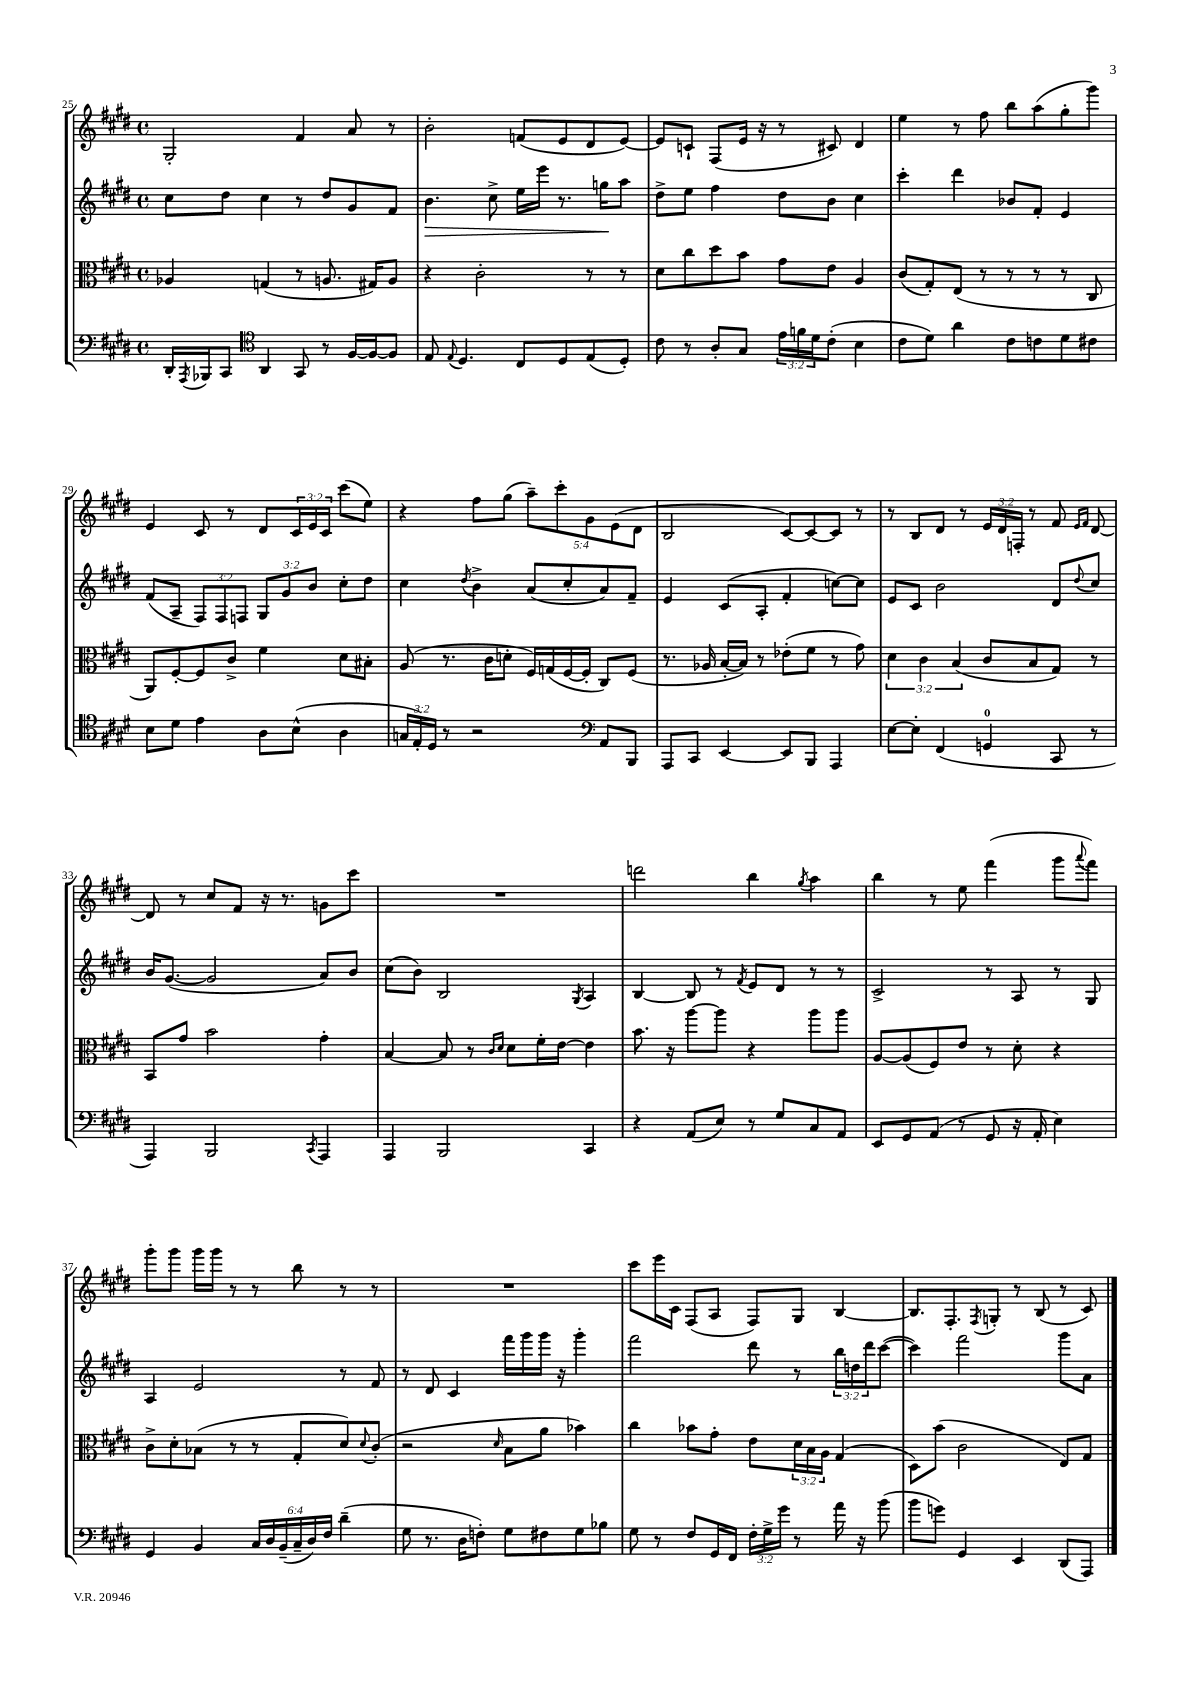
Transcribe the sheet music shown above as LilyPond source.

<<
\new StaffGroup <<
\new Staff = "s0" {
    \clef treble \key e \major \defaultTimeSignature \time 4/4 \override Staff.TupletNumber.text = #tuplet-number::calc-fraction-text
    gis2-. fis'4 a'8 r8 |
    b'2-. f'8( e'8 dis'8 e'8~) |
    e'8 c'8-! fis8( e'16 r16 r8 cis'8) dis'4 |
    e''4 r8 fis''8 b''8 a''8( gis''8-. gis'''8) |
    e'4 cis'8 r8 dis'8 \tuplet 3/2 { cis'16 e'16 cis'16 } cis'''8( e''8) |
    r4 fis''8 gis''8( \tuplet 5/4 { a''8--) cis'''8-. gis'8 e'8( dis'8 } |
    b2 cis'8~) cis'8~ cis'8 r8 |
    r8 b8 dis'8 r8 \tuplet 3/2 { e'16 dis'16 f16-. } r8 fis'8 \grace { e'16 fis'16 } dis'8~ |
    dis'8 r8 cis''8 fis'8 r16 r8. g'8 cis'''8 |
    R1 |
    d'''2 b''4 \acciaccatura { gis''8 } a''4 |
    b''4 r8 e''8 fis'''4( gis'''8 \appoggiatura { a'''8 } fis'''8) |
    gis'''8-. gis'''8 gis'''16 gis'''16 r8 r8 b''8 r8 r8 |
    R1 |
    cis'''8 e'''16 cis'16 fis8( a8 fis8) gis8 b4~ |
    b8. fis8.-. \acciaccatura { fis8 } g8-. r8 b8( r8 cis'8) \bar "|." |
}
\new Staff = "s1" {
    \clef treble \key e \major \defaultTimeSignature \time 4/4 \override Staff.TupletNumber.text = #tuplet-number::calc-fraction-text
    cis''8 dis''8 cis''4 r8 dis''8 gis'8 fis'8 |
    b'4.\> cis''8-> e''16 e'''16 r8. g''16\! a''8 |
    dis''8-> e''8 fis''4 dis''8 b'8 cis''4 |
    cis'''4-. dis'''4 bes'8 fis'8-. e'4 |
    fis'8( a8-- \tuplet 3/2 { fis8) fis8 f8 } \tuplet 3/2 { gis8 gis'8 b'8 } cis''8-. dis''8 |
    cis''4 \acciaccatura { dis''8 } b'4-> a'8( cis''8-. a'8) fis'8-- |
    e'4 cis'8( a8-. fis'4-. c''8~) c''8 |
    e'8 cis'8 b'2 dis'8 \appoggiatura { dis''8 } cis''8 |
    b'16 gis'8.~( gis'2 a'8) b'8 |
    cis''8( b'8) b2 \acciaccatura { gis8 } a4 |
    b4~ b8 r8 \acciaccatura { fis'8 } e'8 dis'8 r8 r8 |
    cis'2-> r8 a8 r8 gis8 |
    a4 e'2 r8 fis'8 |
    r8 dis'8 cis'4 fis'''16 gis'''16 gis'''16 r16 gis'''4-. |
    fis'''2 dis'''8 r8 \tuplet 3/2 { b''16 d''16 dis'''16 } cis'''8~( |
    cis'''4) fis'''2 gis'''8 a'8 \bar "|." |
}
\new Staff = "s2" {
    \clef alto \key e \major \defaultTimeSignature \time 4/4 \override Staff.TupletNumber.text = #tuplet-number::calc-fraction-text
    aes4 g4( r8 a8. gis16) a8 |
    r4 cis'2-. r8 r8 |
    dis'8 cis''8 dis''8 b'8 gis'8 e'8 a4 |
    cis'8( gis8-.) e8( r8 r8 r8 r8 cis8 |
    a,8) fis8~-. fis8 cis'8-> fis'4 dis'8 bis8-. |
    a8( r8. cis'16 d'8-. fis16) g16( fis16~ fis16-. cis8) fis8( |
    r8. aes16 b16~-. b16) r8 ees'8-.( fis'8 r8 gis'8) |
    \tuplet 3/2 { dis'4 cis'4 b4( } cis'8 b8 gis8) r8 |
    b,8 gis'8 b'2 gis'4-. |
    b4~ b8 r8 \grace { cis'16 dis'16 } dis'8 fis'16-. e'16~ e'4 |
    b'8. r16 a''8~ a''8 r4 a''8 a''8 |
    a8~ a8( fis8) e'8 r8 dis'8-. r4 |
    cis'8-> dis'8-. bes8( r8 r8 gis8-. dis'8) \appoggiatura { dis'8 } cis'8-.( |
    r2 \grace { dis'16 } b8 a'8 bes'4) |
    cis''4 bes'8 gis'8-. e'8 \tuplet 3/2 { dis'16 b16 a16 } gis4( |
    dis8) b'8( cis'2 e8) gis8 \bar "|." |
}
\new Staff = "s3" {
    \clef bass \key e \major \defaultTimeSignature \time 4/4 \override Staff.TupletNumber.text = #tuplet-number::calc-fraction-text
    dis,16-. \acciaccatura { a,,8 } bes,,16 cis,8 \clef tenor a,4 gis,8 r8 fis16~ fis16~ fis8 |
    e8 \appoggiatura { e8 } dis4. cis8 dis8 e8( dis8-.) |
    cis'8 r8 a8-. gis8 \tuplet 3/2 { e'16 f'16 dis'16 } cis'8-.( b4 |
    cis'8 dis'8) a'4 cis'8 c'8 dis'8 cis'8 |
    b8 dis'8 e'4 a8 b8-^( a4 |
    \tuplet 3/2 { g16 e16-.) dis16 } r8 r2 \clef bass a,8 b,,8 |
    a,,8 cis,8 e,4~ e,8 b,,8 a,,4 |
    e8~ e8-. fis,4( g,4-0 cis,8 r8 |
    a,,4) b,,2 \acciaccatura { cis,8 } a,,4 |
    a,,4 b,,2 cis,4 |
    r4 a,8( e8) r8 gis8 cis8 a,8 |
    e,8 gis,8 a,8( r8 gis,8 r16 a,16-. e4) |
    gis,4 b,4 \tuplet 6/4 { cis16 dis16 b,16--( cis16-- dis16) fis16 } dis'4--( |
    gis8 r8. dis16 f8-.) gis8 fis8 gis8 bes8 |
    gis8 r8 fis8 gis,16 fis,16 \tuplet 3/2 { fis16-. gis16-> gis'16 } r8 a'16 r16 b'8( |
    b'8 g'8) gis,4 e,4 dis,8( a,,8) \bar "|." |
}
>>
>>
\layout { \context { \Score currentBarNumber = #25 } }
